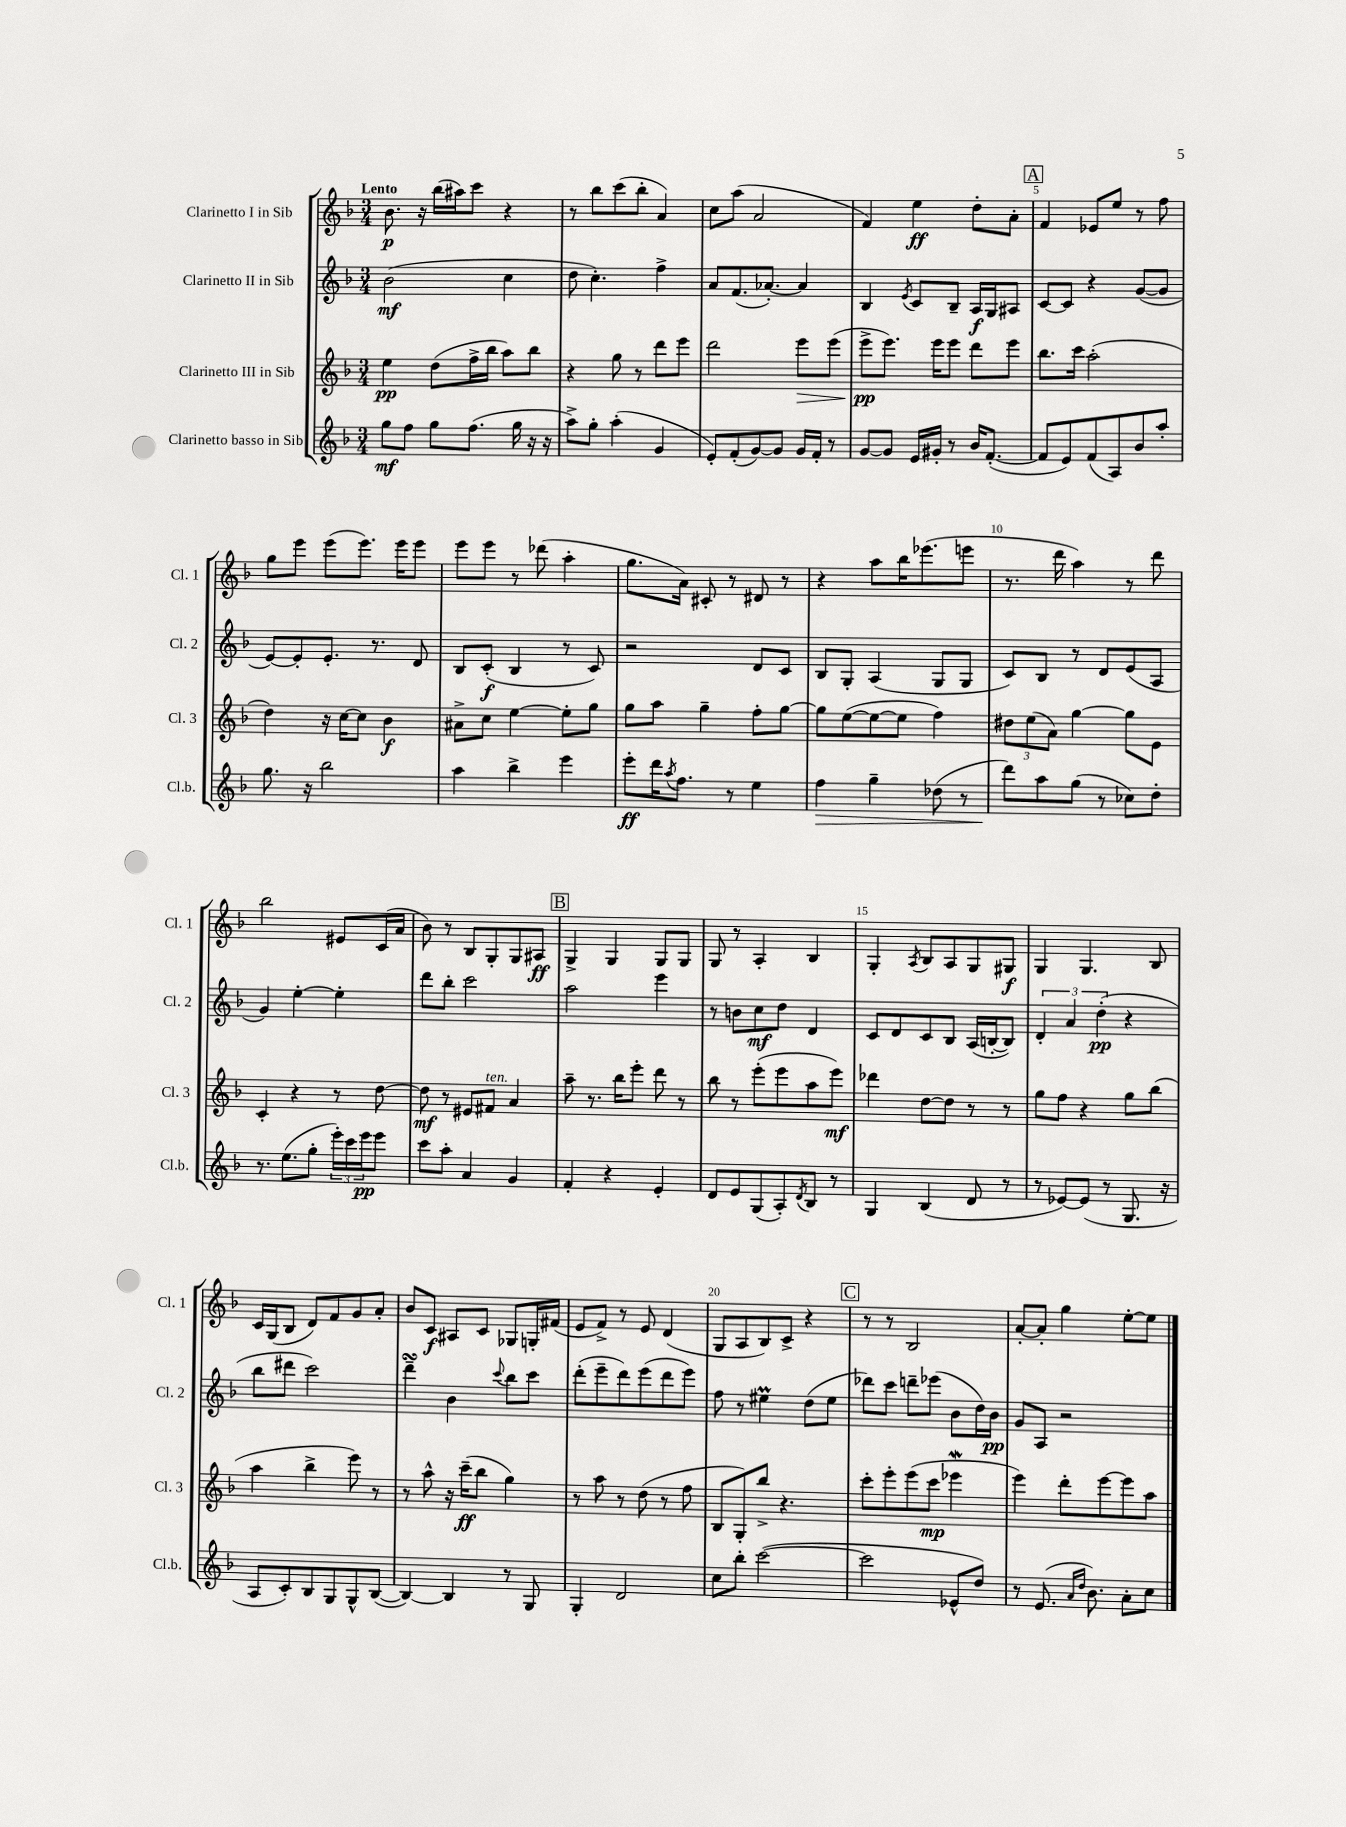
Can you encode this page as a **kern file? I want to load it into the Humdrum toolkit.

**kern	**kern	**kern	**kern
*staff4	*staff3	*staff2	*staff1
*clefG2	*clefG2	*clefG2	*clefG2
*k[b-]	*k[b-]	*k[b-]	*k[b-]
*M3/4	*M3/4	*M3/4	*M3/4
8gg\L	4ee\	(2b-\	8.b-\
8ff\J	.	.	.
.	.	.	16r
8gg\L	(8dd\L	.	(16bb-\LL
.	.	.	16aa#\J)
(8.ff\J	16ff^\L	.	8ccc\J
.	16bb-\JJ	.	.
.	8aa\L)	4cc\	4r
16gg\	.	.	.
16r	8bb-\J	.	.
16r	.	.	.
=	=	=	=
8aa^\L)	4r	8dd\	8r
8gg'\J	.	4.cc'\)	8bb-\L
(4aa'\	8gg\	.	(8ccc\
.	8r	.	8bb-'\J
4g/	8ddd\L	4ff^\	4a/)
.	8eee\J	.	.
=	=	=	=
8e'/L)	2ddd\	8a/L	8cc\L
(8f'/	.	(8.f/	(8aa\J
[8g/)	.	.	2a/
.	.	[8.a-'/J)	.
8g/]J	.	.	.
16g/LL	8eee\L	4a-/]	.
16f'/JJ	.	.	.
8r	(8eee\J	.	.
=	=	=	=
[8g/L	8eee^\L	4B-/	4f/)
8g/]J	8.eee\J)	.	.
.	.	8qe/	.
16e/LL	.	8c/L	4ee\
16g#'/JJ	16eee\LK	.	.
8r	8eee\J	8B-~/J	.
16b-/LK	8ddd\L	16A/LL	8dd'\L
([8.f'/J	.	16G/J	.
.	8eee\J	8A#/J	8a'\J
=	=	=	=
8f/]L	8.bb-\L	[8c/L	4f/
8e/)	.	8c/]J	.
.	16ccc\Jk	.	.
(8f/	(2aa'\	4r	8e-/L
8A/)	.	.	8ee/J
8b-/	.	([8g/L	8r
8aa'/J	.	8g/]J	8ff\
=	=	=	=
8.gg\	4dd\)	[8e/L)	8gg\L
.	.	8e'/]	8eee\J
16r	.	.	.
2bb-\	16r	8.e'/J	(8eee\L
.	[16cc\LK	.	.
.	8cc\]J	.	8.eee\J)
.	.	8.r	.
.	4b-\	.	.
.	.	.	16eee\LK
.	.	8d/	8eee\J
=	=	=	=
4aa\	8a#^\L	8B-/L	8eee\L
.	8cc\J	(8c'/J	8eee\J
4bb-^\	[4ee\	4B-/	8r
.	.	.	(8ddd-\
4eee\	8ee'\]L	8r	4aa'\
.	8gg\J	8c/)	.
=	=	=	=
8eee'\L	8gg\L	2r	8.gg\L
16ddd\K	8aa\J	.	.
8qaa/	.	.	.
8.ff\J	.	.	16a\Jk)
.	4gg~\	.	8c#'/
8r	.	.	8r
4ee\	8ff'\L	8d/L	8d#/
.	[8gg\J	8c/J	8r
=	=	=	=
4ff\	8gg\]L	8B-/L	4r
.	([8ee\	8G'/J	.
4gg~\	8ee\_	(4A/	8aa\L
.	8ee\]J	.	16bb-\K
.	.	.	(8.eee-\
(8dd-\	4ff\)	8G/L	.
8r	.	8G/J	8eee\J
=	=	=	=
8ddd\L)	12dd#\L	8c/L)	8.r
.	(12ee\	.	.
8aa\	.	8B-/J	.
.	12a\J)	.	.
.	.	.	16ddd\
(8gg\J	[4gg\	8r	4aa\)
8r	.	8d/L	.
8cc-\L)	8gg\]L	(8e/	8r
8dd'\J	8e\J	8A/J	8ddd\
=	=	=	=
8.r	4c'/	4g/)	2bb-\
(8.ee\L	.	.	.
.	4r	[4ee'\	.
8gg'\J	.	.	.
24eee'\LL)	8r	4ee'\]	8e#/L
24ccc\	.	.	.
24eee\J	.	.	.
8eee\J	[8dd\	.	(16c/L
.	.	.	16a/JJ
=	=	=	=
8ccc\L	8dd\]	8ddd\L	8b-\)
8aa'\J	8r	8bb-'\J	8r
4a/	8e#/L	2ccc\	8B-/L
.	8f#/J	.	8G'/
4g/	4a/	.	8G/
.	.	.	8A#/J
=	=	=	=
4f'/	8aa~\	2aa\	4G^/
.	8.r	.	.
4r	.	.	4G/
.	16bb-\LK	.	.
.	8eee'\J	.	.
4e'/	8ddd\	4eee\	8G/L
.	8r	.	8G/J
=	=	=	=
8d/L	8bb-\	8r	8G/
8e/	8r	8b\L	8r
(8G/	(8eee'\L	8cc\	4A'/
8A'/)	8eee\	8dd\J	.
8qd/	.	.	.
8B-/J	8aa\	4d/	4B-/
8r	8eee\J)	.	.
=	=	=	=
4G/	4ddd-\	8c/L	4G'/
.	.	8d/	.
.	.	.	8qA/
(4B-/	[8dd\L	8c/	8B-/L
.	8dd\]J	8B-/J	8A/
8d/	8r	(16A/LL	8G/
.	.	[16B'/J	.
8r	8r	8B/]J)	8G#/J
=	=	=	=
8r	8gg\L	6d'/	4G/
[8e-/L)	8ff\J	.	.
.	.	6a/	.
(8e-/]J	4r	.	4.G/
.	.	(6dd'\	.
8r	.	.	.
8.G/	8gg\L	4r	.
.	(8bb-\J	.	8B-/
16r	.	.	.
=	=	=	=
8A/L	4aa\	8bb-\L	16c/LL
.	.	.	(16G/J
8c'/)	.	8ddd#\J	8B-/J
8B-/	4bb-^\	2ccc\)	8d/L)
8G/	.	.	8f/
8G^^/	8eee\)	.	8g/
([8B-/J	8r	.	8a'/J
=	=	=	=
4B-/_)	8r	4ddd~\	8b-/L
.	8aa^^\	.	8c/J
4B-/]	16r	4b-\	8A#/L
.	(16ccc~\LK	.	.
.	8bb-\J	.	8c/J
.	.	8qqccc/	.
8r	4gg\)	8bb-\L	8G-/L
8G/	.	8ccc\J	16G'/L
.	.	.	(16f#/JJ
=	=	=	=
4G'/	8r	(8ddd'\L	8e/L
.	8aa\	8eee~\	8f^/J)
2d/	8r	8ddd\)	8r
.	(8dd\	(8eee\	8e/
.	8r	8ddd\	(4d/
.	8ff\	8eee\J)	.
=	=	=	=
8cc\L	8B-/L	8ff\	8G/L
8bb-'\J	8G'/)	8r	8A/
([2ccc\	8bb-^/J	4ee#\	8B-/)
.	4.r	.	8c^/J
.	.	(8dd\L	4r
.	.	8ee#\J	.
=	=	=	=
2ccc\]	8ccc'\L	8ddd-\L)	8r
.	8eee'\	8ccc\J	8r
.	(8eee\	8ddd~\L	2B-/
.	8ccc\J	(8eee-\J	.
8e-^^/L	4eee-\	8b-\L	.
8dd/J)	.	16dd\L)	.
.	.	16b-\JJ	.
=	=	=	=
8r	4eee\)	8g/L	[8a'/L
(8.e/	.	8A/J	8a'/]J
.	8ddd'\L	2r	4gg\
16qqa/LL	.	.	.
16qqdd/JJ	.	.	.
8.b-\)	.	.	.
.	[8eee\	.	.
8a'\L	8eee\]	.	[8ee'\L
8cc\J	8aa\J	.	8ee\]J
==	==	==	==
*-	*-	*-	*-
